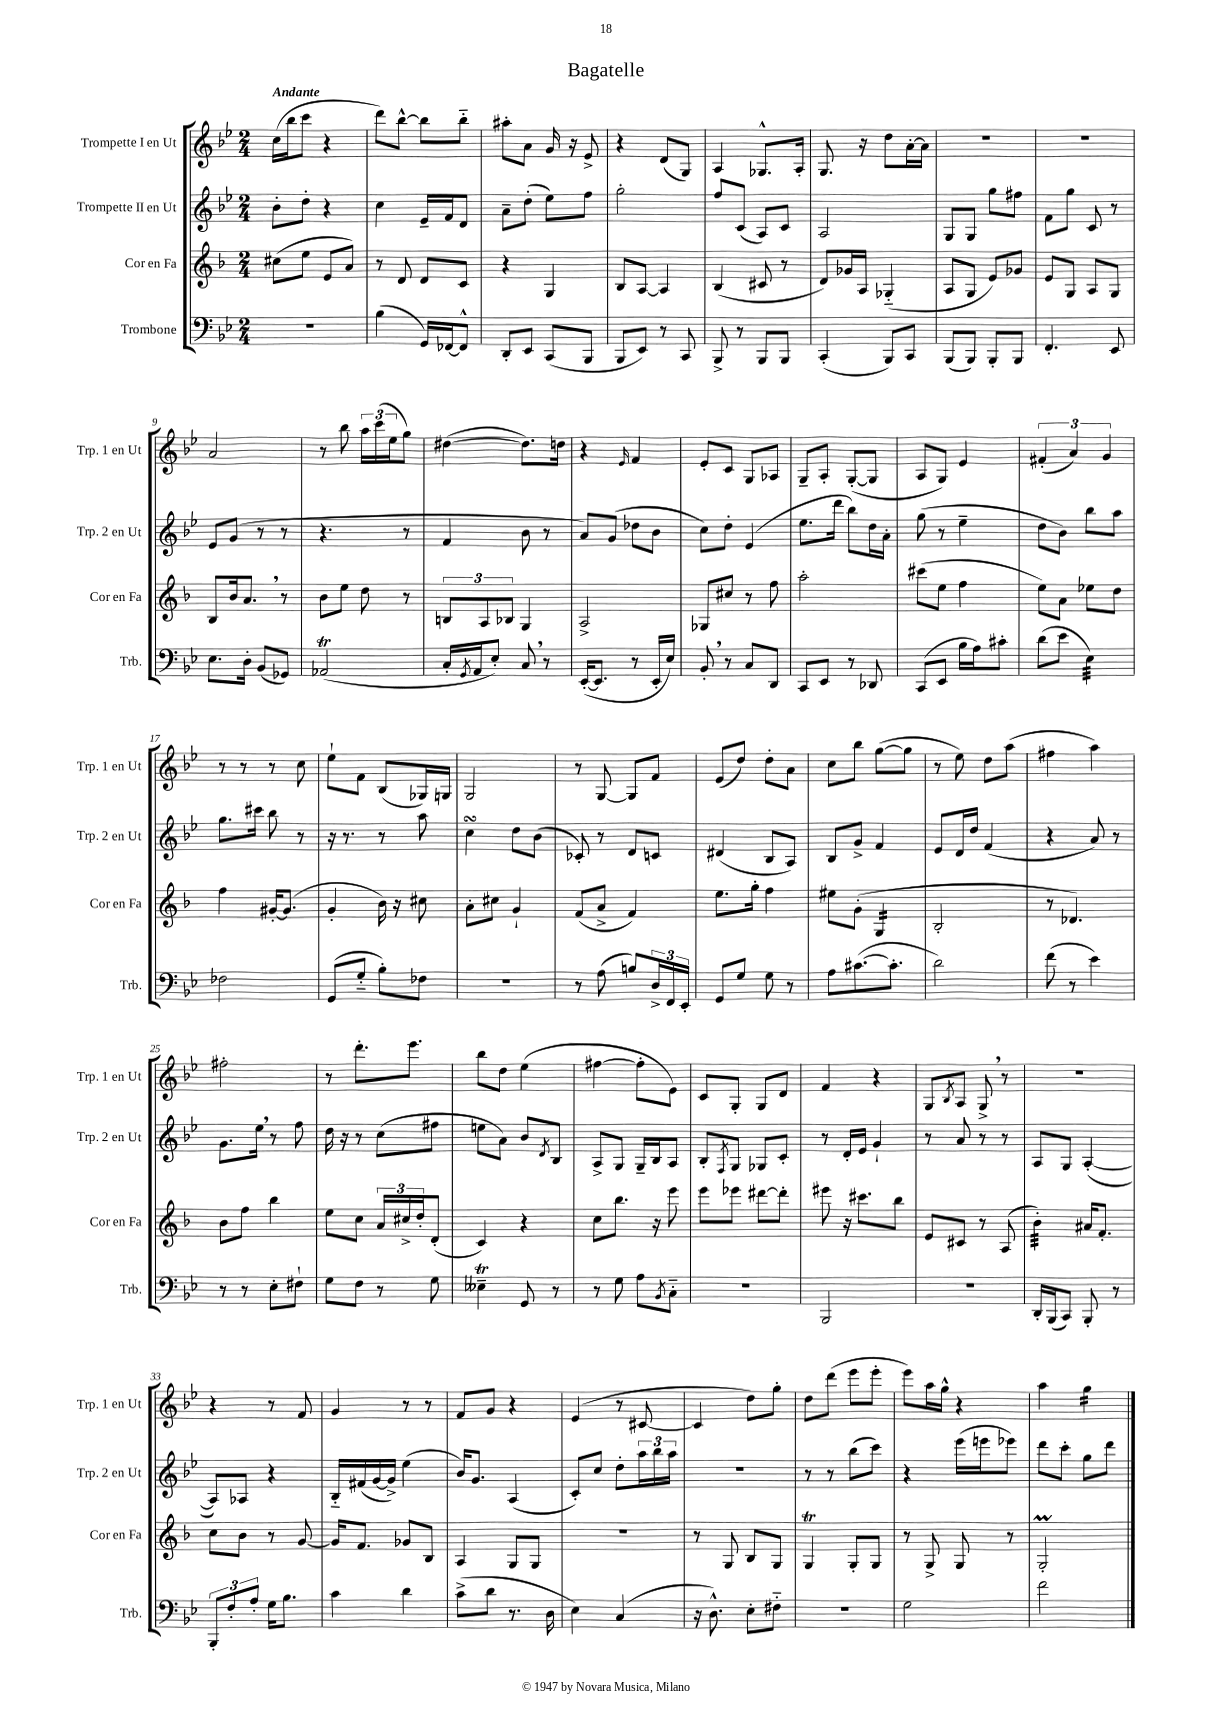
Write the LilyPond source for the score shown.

\header { title = "Bagatelle" }
<<
\new StaffGroup <<
\new Staff = "s0" \with { instrumentName = "Trompette I en Ut" shortInstrumentName = "Trp. 1 en Ut" } {
    \clef treble \key bes \major \numericTimeSignature \time 2/4 \tempo "Andante"
    c''16( bes''16 c'''8 r4 |
    d'''8) bes''8~-^ bes''8 bes''8-_ |
    ais''8-. a'8 g'16 r16 ees'8-> |
    r4 d'8( g8) |
    a4 ges8.-^ a16-. |
    g8. r16 d''8 a'16~-. a'16 |
    r2 |
    r2 |
    a'2 |
    r8 bes''8 \tuplet 3/2 { a''16 c'''16( ees''16 } g''8) |
    dis''4~( dis''8.) d''16 |
    r4 \grace { ees'16 } f'4 |
    ees'8-. c'8 g8 aes8 |
    g8-- a8-. g8~-.( g8 |
    a8 g8) ees'4 |
    \tuplet 3/2 { fis'4-.( a'4) g'4 } |
    r8 r8 r8 c''8 |
    ees''8-! f'8 bes8( ges16) g16 |
    g2 |
    r8 g8~ g8 f'8 |
    ees'8( d''8) d''8-. a'8 |
    c''8 bes''8 g''8~( g''8 |
    r8 ees''8) d''8 a''8( |
    fis''4 a''4) |
    fis''2-. |
    r8 d'''8.-. ees'''8. |
    bes''8 d''8 ees''4( |
    fis''4~ fis''8-. ees'8) |
    c'8 g8-. g8 d'8 |
    f'4 r4 |
    g8 \acciaccatura { bes8 } a8 g8-> \breathe r8 |
    r2 |
    r4 r8 f'8 |
    g'4 r8 r8 |
    f'8 g'8 r4 |
    ees'4( r8 cis'8~ |
    cis'4 d''8) g''8-. |
    d''8 d'''8( ees'''8 ees'''8-. |
    ees'''8) a''16 g''16-^ r4 |
    a''4 g''4:16 \bar "|." |
}
\new Staff = "s1" \with { instrumentName = "Trompette II en Ut" shortInstrumentName = "Trp. 2 en Ut" } {
    \clef treble \key bes \major \numericTimeSignature \time 2/4
    bes'8-. d''8-. r4 |
    c''4 ees'16-- f'16 d'8 |
    a'8-- d''8-.( ees''8) f''8 |
    g''2-. |
    f''8 c'8( a8) c'8 |
    a2 |
    g8 g8 g''8 fis''8 |
    f'8 g''8 c'8 r8 |
    ees'8 g'8( r8 r8 |
    r4. r8 |
    f'4 bes'8 r8 |
    a'8) g'8( des''8 bes'8 |
    c''8) d''8-. ees'4( |
    ees''8. d'''16 bes''8) d''16 a'16-. |
    g''8( r8 ees''4-- |
    d''8 bes'8) bes''8 a''8 |
    g''8. cis'''16 bes''8 r8 |
    r16 r8. r8 a''8 |
    c''4\turn d''8 bes'8( |
    ces'8-.) r8 d'8 c'8 |
    dis'4( bes8 a8) |
    bes8 g'8-> f'4 |
    ees'8 d'16 d''16 f'4( |
    r4 a'8) r8 |
    g'8. ees''16 \breathe r8 f''8 |
    d''16 r16 r8 c''8( fis''8 |
    e''8 a'8) bes'8 \acciaccatura { d'8 } bes8 |
    a8-> g8 g16-- bes16 a8 |
    bes8-. \acciaccatura { f8 } g8 ges8 c'8-. |
    r8 d'16-. ees'16 g'4-! |
    r8 a'8 r8 r8 |
    a8 g8 a4~-.( |
    a8) aes8 r4 |
    bes16-_ fis'16( g'16~ g'16->) ees''4( |
    bes'16) g'8. a4( |
    c'8-.) c''8 d''8-. \tuplet 3/2 { a''16 bes''16 a''16 } |
    r2 |
    r8 r8 bes''8( c'''8) |
    r4 ees'''16( e'''16 ees'''8) |
    d'''8 c'''8-. g''8 d'''8 \bar "|." |
}
\new Staff = "s2" \with { instrumentName = "Cor en Fa" shortInstrumentName = "Cor en Fa" } {
    \clef treble \key f \major \numericTimeSignature \time 2/4
    cis''8( e''8 e'8 a'8) |
    r8 d'8 d'8 c'8 |
    r4 g4 |
    bes8 a8~ a4 |
    bes4( cis'8 r8 |
    d'8) ges'16 a16 ges4-_( |
    a8 g8 e'8) ges'8 |
    e'8 g8 a8 g8 |
    bes8 bes'16 a'8. \breathe r8 |
    bes'8 e''8 d''8 r8 |
    \tuplet 3/2 { b8 a8 bes8 } g4 |
    a2-> |
    ges8 cis''8 r8 f''8 |
    a''2-. |
    cis'''8( e''8 f''4 |
    e''8) a'8 ees''8 d''8 |
    f''4 gis'16~-. gis'8.( |
    g'4-. bes'16) r16 cis''8 |
    a'8-. cis''8 g'4-! |
    f'8( a'8-> f'4) |
    e''8. g''16-. f''4 |
    eis''8 g'8-.( g4:16 |
    bes2-. |
    r8 des'4.) |
    bes'8 f''8 bes''4 |
    e''8 c''8 \tuplet 3/2 { a'16 cis''16-> d''16-. } d'8-.( |
    c'4) r4 |
    c''8 bes''8. r16 e'''8 |
    e'''8 ees'''8 dis'''8~ dis'''8-. |
    eis'''8 r16 cis'''8. bes''8 |
    e'8 cis'8 r8 a8( |
    bes'4:32-.) ais'16 f'8.-. |
    c''8 bes'8 r8 g'8~ |
    g'16 f'8. ges'8 bes8 |
    a4 g8 g8 |
    R2 |
    r8 g8 bes8 g8 |
    g4\trill g8-. g8 |
    r8 g8-> g8 r8 |
    g2-.\prall \bar "|." |
}
\new Staff = "s3" \with { instrumentName = "Trombone" shortInstrumentName = "Trb." } {
    \clef bass \key bes \major \numericTimeSignature \time 2/4
    R2 |
    bes4( g,16) fes,16~ fes,8-^ |
    d,8-. ees,8 c,8( bes,,8 |
    bes,,8 ees,8) r8 c,8 |
    bes,,8-> r8 bes,,8 bes,,8 |
    c,4-.( bes,,8) c,8 |
    bes,,8( bes,,8) bes,,8-. bes,,8 |
    f,4.-. ees,8 |
    ees8. d16-. bes,8( ges,8) |
    aes,2\trill( |
    c16-. \acciaccatura { g,8 } a,16 ees8-.) c8 \breathe r8 |
    ees,16~-.( ees,8. r8 ees,16-. ees16) |
    bes,8-. \breathe r8 c8 d,8 |
    c,8 ees,8 r8 des,8 |
    c,8( ees,8 bes16 a16) cis'8-. |
    d'8( ees'8 ees4:32) |
    fes2 |
    g,8( g8-_ bes8-.) fes8 |
    r2 |
    r8 a8( b8) \tuplet 3/2 { d16-> f,16 ees,16-. } |
    g,8 g8 g8 r8 |
    a8 cis'8.~( cis'8.-. |
    d'2) |
    f'8( r8 ees'4) |
    r8 r8 ees8-. fis8-! |
    g8 f8 r8 g8 |
    eeses4--\trill g,8 r8 |
    r8 g8 a8 \acciaccatura { bes,8 } c8-_ |
    R2 |
    bes,,2 |
    R2 |
    d,16-. bes,,16( c,8) bes,,8-. r8 |
    \tuplet 3/2 { bes,,8-. f8-. a8-. } g16 bes8. |
    c'4 d'4 |
    c'8->( d'8 r8. d16 |
    ees4) c4( |
    r16 d8.-^) ees8-. fis8-_ |
    r2 |
    g2 |
    f'2 \bar "|." |
}
>>
>>
